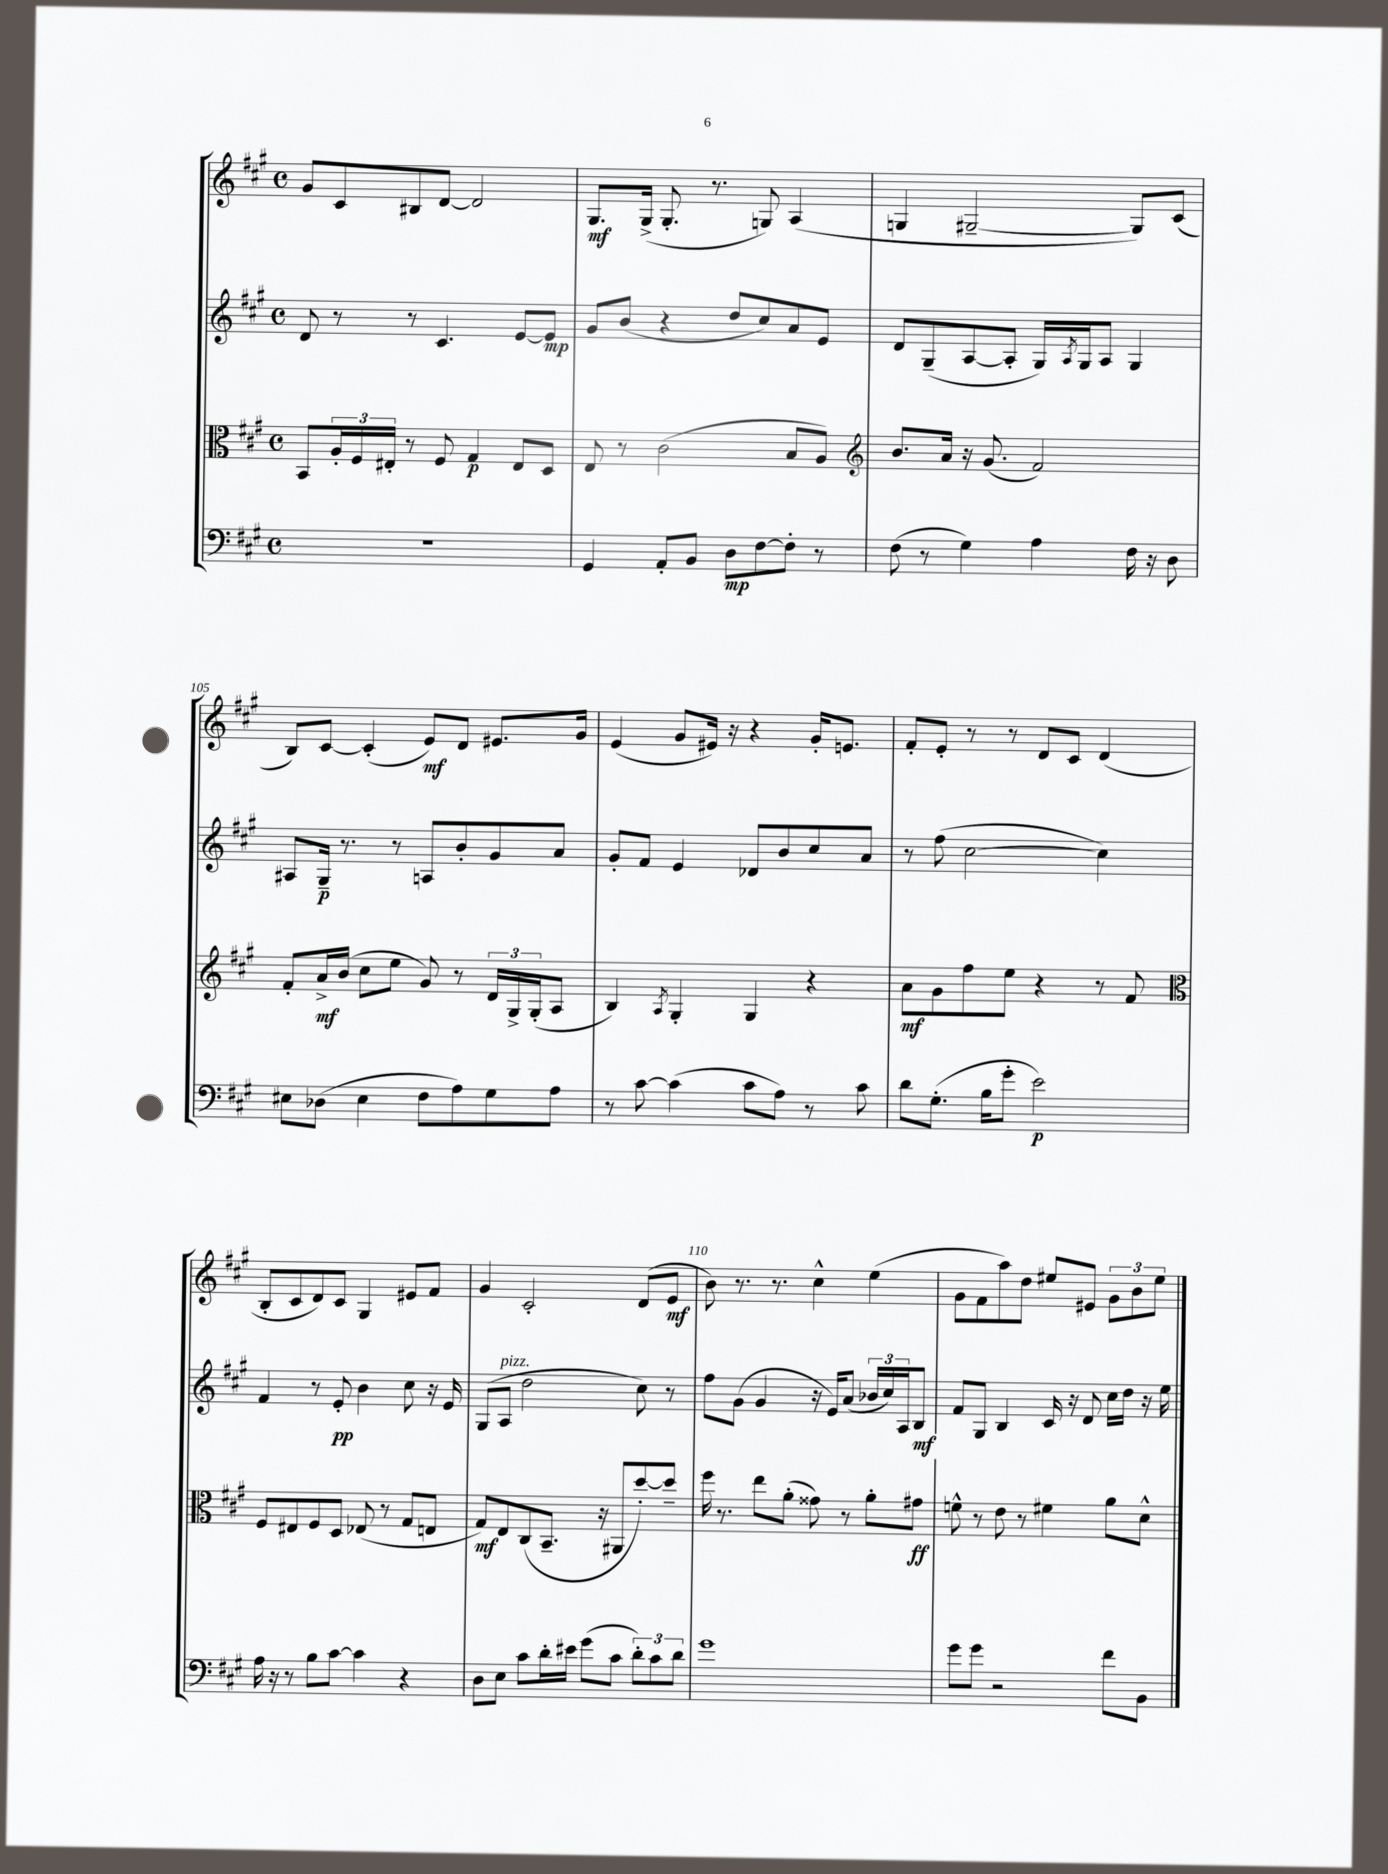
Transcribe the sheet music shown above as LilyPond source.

<<
\new StaffGroup <<
\new Staff = "s0" {
    \clef treble \key a \major \defaultTimeSignature \time 4/4
    gis'8 cis'8 bis8 d'8~ d'2 |
    gis8.\mf gis16->( gis8.-. r8. g8) a4( |
    g4 gis2~-- gis8) cis'8( |
    b8) cis'8~ cis'4-.( e'8\mf) d'8 eis'8. gis'16 |
    e'4( gis'8 eis'16) r16 r4 gis'16-. e'8. |
    fis'8-. e'8-. r8 r8 d'8 cis'8 d'4( |
    b8-. cis'8 d'8) cis'8 gis4 eis'8 fis'8 |
    gis'4 cis'2-. d'8( e'8\mf |
    b'8) r8. r8. cis''4-^ e''4( |
    gis'8 fis'8 a''8) d''8 eis''8 eis'8 \tuplet 3/2 { gis'8 b'8 eis''8 } \bar "|." |
}
\new Staff = "s1" {
    \clef treble \key a \major \defaultTimeSignature \time 4/4
    d'8 r8 r8 cis'4. e'8~ e'8\mp |
    gis'8 b'8( r4 d''8 cis''8) a'8 e'8 |
    d'8 gis8--( a8~ a8-. gis16) \acciaccatura { a8 } gis16 a8 gis4 |
    ais8 gis16--\p r8. r8 a8 b'8-. gis'8 a'8 |
    gis'8-. fis'8 e'4 des'8 b'8 cis''8 a'8 |
    r8 fis''8( cis''2~ cis''4) |
    fis'4 r8 e'8-.\pp b'4 cis''8 r16 e'16 |
    gis8( a8^\markup { \italic "pizz." } d''2 cis''8) r8 |
    fis''8 gis'8( gis'4 r16 e'16) a'8( \tuplet 3/2 { bes'16 cis''16) a16 } b8\mf |
    fis'8 gis8 b4 cis'16 r16 d'8 cis''16 d''16 r16 e''16 \bar "|." |
}
\new Staff = "s2" {
    \clef alto \key a \major \defaultTimeSignature \time 4/4
    b,8 \tuplet 3/2 { a16-. fis16 eis16-. } r8 fis8 gis4\p eis8 d8 |
    e8 r8 cis'2( b8 a8) |
    \clef treble b'8. a'16 r16 gis'8.( fis'2) |
    fis'8-. a'16->\mf b'16( cis''8 e''8 gis'8) r8 \tuplet 3/2 { d'16 gis16-> gis16-.( } a8 |
    b4) \acciaccatura { a8 } gis4-. gis4 r4 |
    a'8\mf gis'8 fis''8 e''8 r4 r8 fis'8 |
    \clef alto fis8 eis8 fis8 d8 ees8( r8 gis8 e8 |
    gis8\mf) e8 cis8( b,8.-- r16 ais,8 d''8~-.) d''8-- |
    fis''16 r8. e''8 a'8-.( gisis'8) r8 a'8-. gis'8\ff |
    f'8-^ r8 e'8 r8 fis'4 a'8 d'8-^ \bar "|." |
}
\new Staff = "s3" {
    \clef bass \key a \major \defaultTimeSignature \time 4/4
    R1 |
    gis,4 a,8-. b,8 d8\mp fis8~ fis8-. r8 |
    fis8( r8 gis4) a4 fis16 r16 d8 |
    eis8 des8( eis4 fis8 a8) gis8 a8 |
    r8 cis'8~ cis'4( cis'8 a8) r8 cis'8 |
    d'8 gis8.-.( b16 gis'8-. e'2\p) |
    a16 r16 r8 b8 cis'8~ cis'4 r4 |
    d8 e8 cis'8 d'16-. eis'16 gis'8( cis'8 \tuplet 3/2 { d'8-.) cis'8 d'8 } |
    gis'1 |
    gis'8 gis'8 r2 fis'8 b,8 \bar "|." |
}
>>
>>
\layout { \context { \Score currentBarNumber = #102 \override BarNumber.break-visibility = ##(#f #t #t) barNumberVisibility = #(every-nth-bar-number-visible 5) } }
